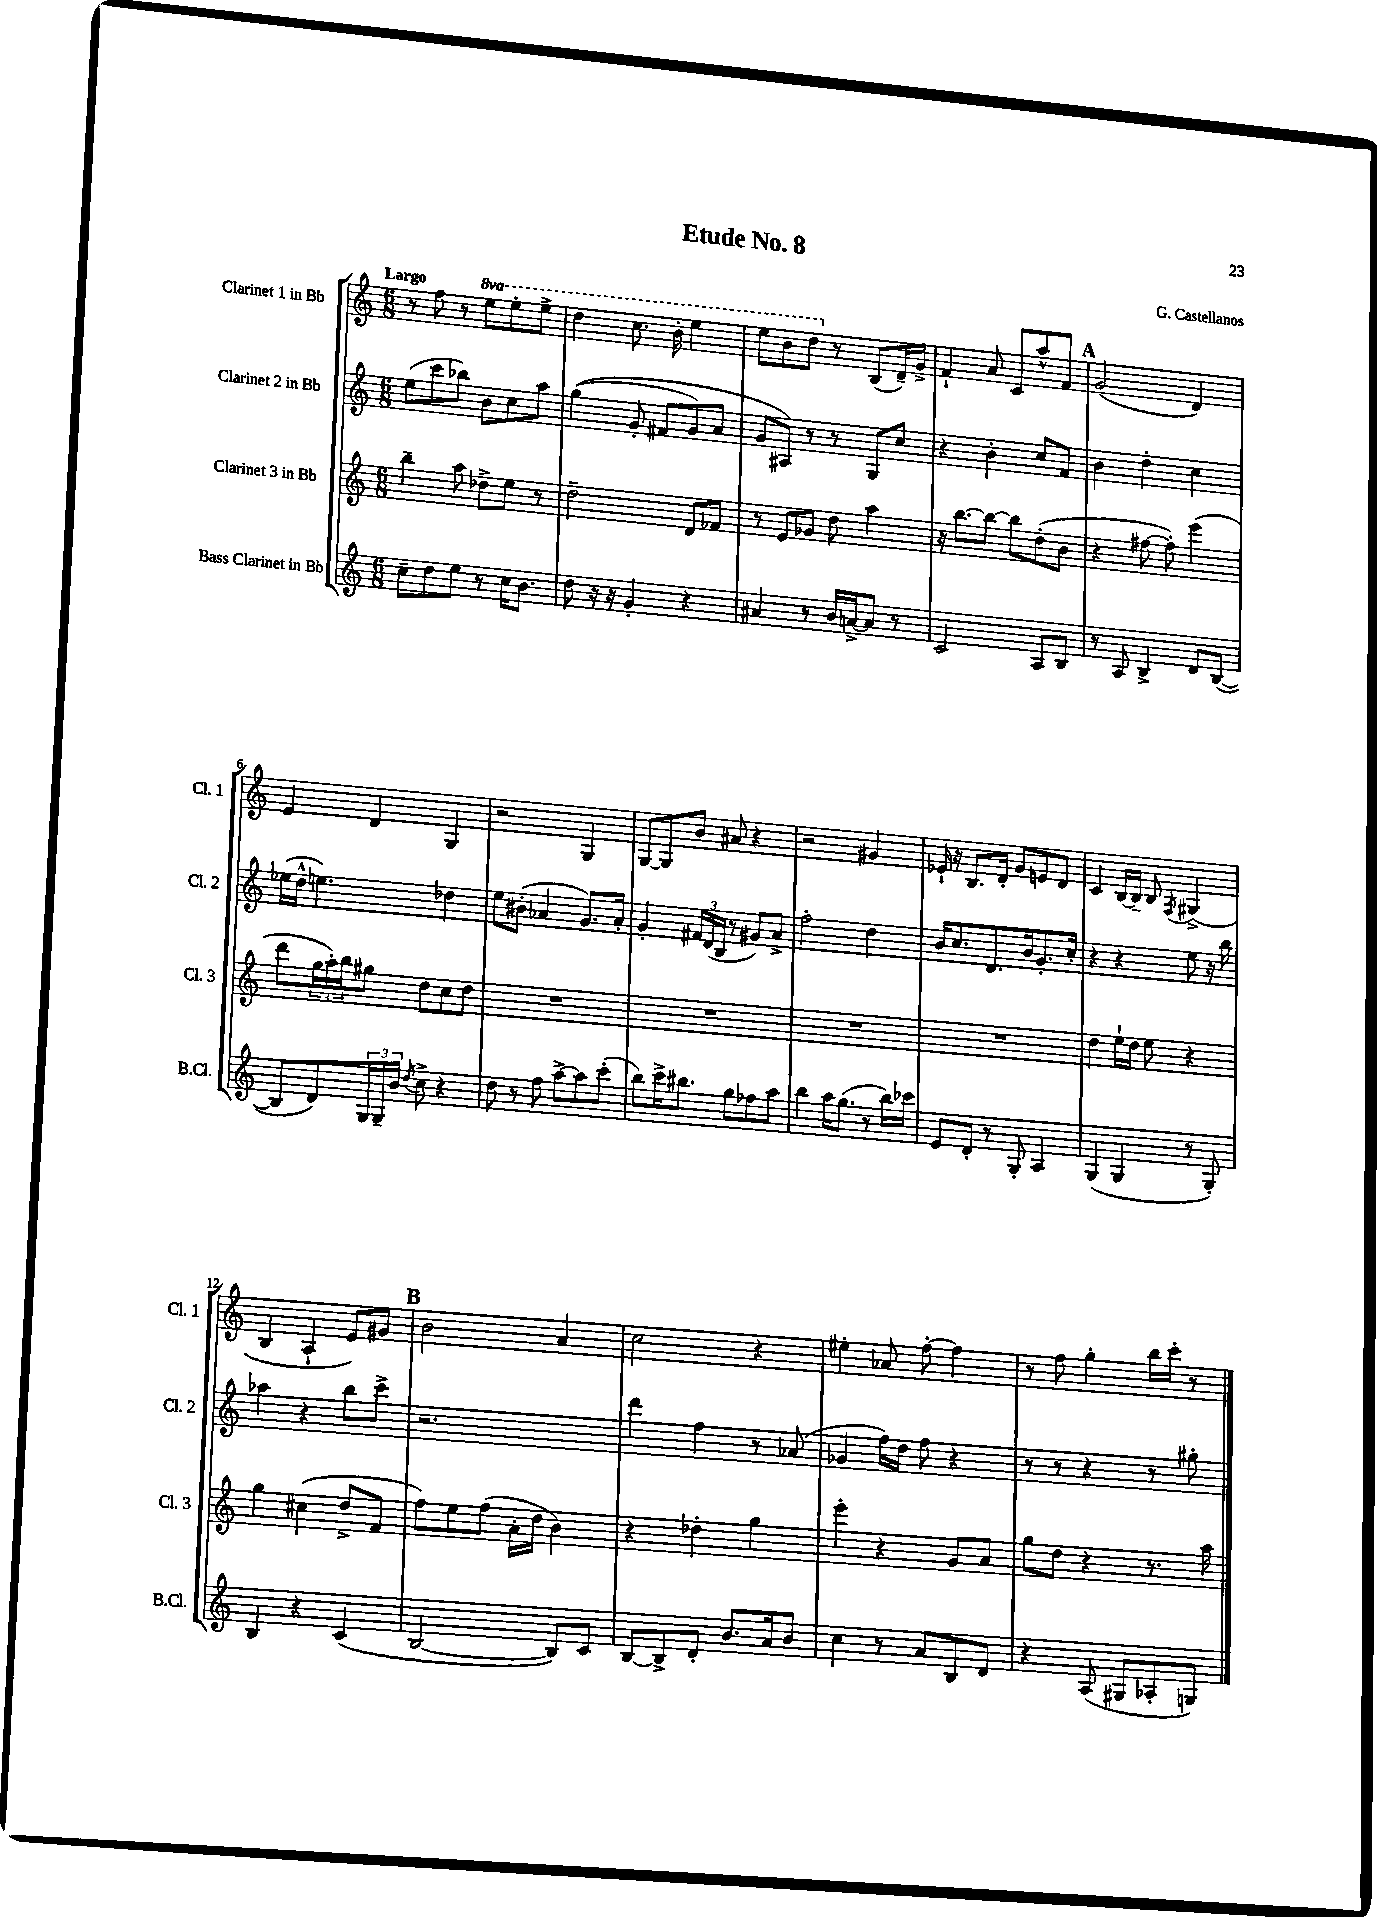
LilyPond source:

\header { title = "Etude No. 8" composer = "G. Castellanos" }
<<
\new StaffGroup <<
\new Staff = "s0" \with { instrumentName = "Clarinet 1 in Bb" shortInstrumentName = "Cl. 1" } {
    \clef treble \key c \major \numericTimeSignature \time 6/8 \set Staff.ottavationMarkups = #ottavation-simple-ordinals \tempo "Largo"
    r8 f''8 r8 \ottava #1 e'''8 e'''8-. e'''8-> |
    d'''4 c'''8. b''16-. e'''4 |
    e'''8 b''8 d'''8 \ottava #0 r8 b8( d'16--) g'16-> |
    f'4-! a'8 c'8 a''8-^ f'8 |
    \mark \markup { \bold "A" } g'2( d'4) |
    e'4 d'4 g4 |
    r2 g4 |
    g8~ g8 b'8 ais'8 r4 |
    r2 gis'4 |
    ees'16-! r16 b8. d'16-. g'8 e'8 d'8 |
    c'4 b16~ b16-- b8 \acciaccatura { f8 } gis4->( |
    b4 a4-! e'8) gis'8 |
    \mark \markup { \bold "B" } b'2 a'4 |
    c''2 r4 |
    eis''4-. aes'8 f''8~-. f''4 |
    r8 f''8 g''4-. b''16 c'''16-. r8 \bar "|." |
}
\new Staff = "s1" \with { instrumentName = "Clarinet 2 in Bb" shortInstrumentName = "Cl. 2" } {
    \clef treble \key c \major \numericTimeSignature \time 6/8
    e''8( c'''8 bes''8) b'8 c''8 a''8 |
    g''4(\( g'8-. fis'8 g'8) a'8 |
    g'8 ais8\) r8 r8 g8 c''8 |
    r4 b'4-. c''8 f'8 |
    \mark \markup { \bold "A" } b'4 d''4-. c''4 |
    ees''16( d''16-^ e''4.) des''4 |
    e''8 bis'8-.( aes'4 g'8.) aes'16-. |
    g'4-. \tuplet 3/2 { fis'16 d'16( b16 } r8 gis'8) a'8-> |
    f''2-. d''4 |
    b'16 c''8. d'8. b'16 g'8.-. c''16-. |
    r4 r4 e''8 r16 b''16 |
    aes''4 r4 b''8 c'''8-> |
    \mark \markup { \bold "B" } r2. |
    d'''4 f''4 r8 aes'8( |
    ges'4 f''16) d''16 f''8 r4 |
    r8 r8 r4 r8 gis''8-. \bar "|." |
}
\new Staff = "s2" \with { instrumentName = "Clarinet 3 in Bb" shortInstrumentName = "Cl. 3" } {
    \clef treble \key c \major \numericTimeSignature \time 6/8
    b''4-- a''8 des''8-> e''8 r8 |
    d''2-- d'8 fes'8 |
    r8 e'8 ges'8 d''8 a''4 |
    r16 b''8.~ b''8~ b''8 d''8-.( b'8 |
    \mark \markup { \bold "A" } r4 fis''8~ fis''8-.) e'''4( |
    d'''8 \tuplet 3/2 { g''16 a''16-.) b''16 } gis''8 d''8 c''8 d''8 |
    R2. |
    R2. |
    R2. |
    R2. |
    d''4 e''16-! d''16 e''8 r4 |
    g''4 cis''4( d''8-> f'8 |
    \mark \markup { \bold "B" } f''8) e''8 f''8( a'16-. d''16 b'4) |
    r4 des''4-. g''4 |
    e'''4-. r4 g'8 a'8 |
    g''8 d''8 r4 r8. a''16 \bar "|." |
}
\new Staff = "s3" \with { instrumentName = "Bass Clarinet in Bb" shortInstrumentName = "B.Cl." } {
    \clef treble \key c \major \numericTimeSignature \time 6/8
    c''8-- d''8 e''8 r8 c''16 b'8. |
    d''8 r16 r16 g'4-. r4 |
    ais'4 r8 b'16 a'16~-> a'8 r8 |
    c'2 a8 b8 |
    \mark \markup { \bold "A" } r8 a8 b4-> d'8 b8~( |
    b8 d'8) \tuplet 3/2 { g16 g16-- b'16 } \acciaccatura { d''8 } c''8-> r4 |
    d''8 r8 f''8 a''8~-> a''8 c'''8-.( |
    b''8) c'''16-> bis''8. g''8 fes''8 a''8 |
    b''4 a''16 g''8.( r8 b''16) ces'''16 |
    e'8 d'8-. r8 g8-. a4 |
    g4( g4 r8 g8-.) |
    b4 r4 c'4( |
    \mark \markup { \bold "B" } b2~ b8) c'8 |
    b8~ b8-> d'8-. b'8. a'16 b'8 |
    c''4 r8 a'8 b8 d'8 |
    r4 a8( gis8 aes8-. g8) \bar "|." |
}
>>
>>
